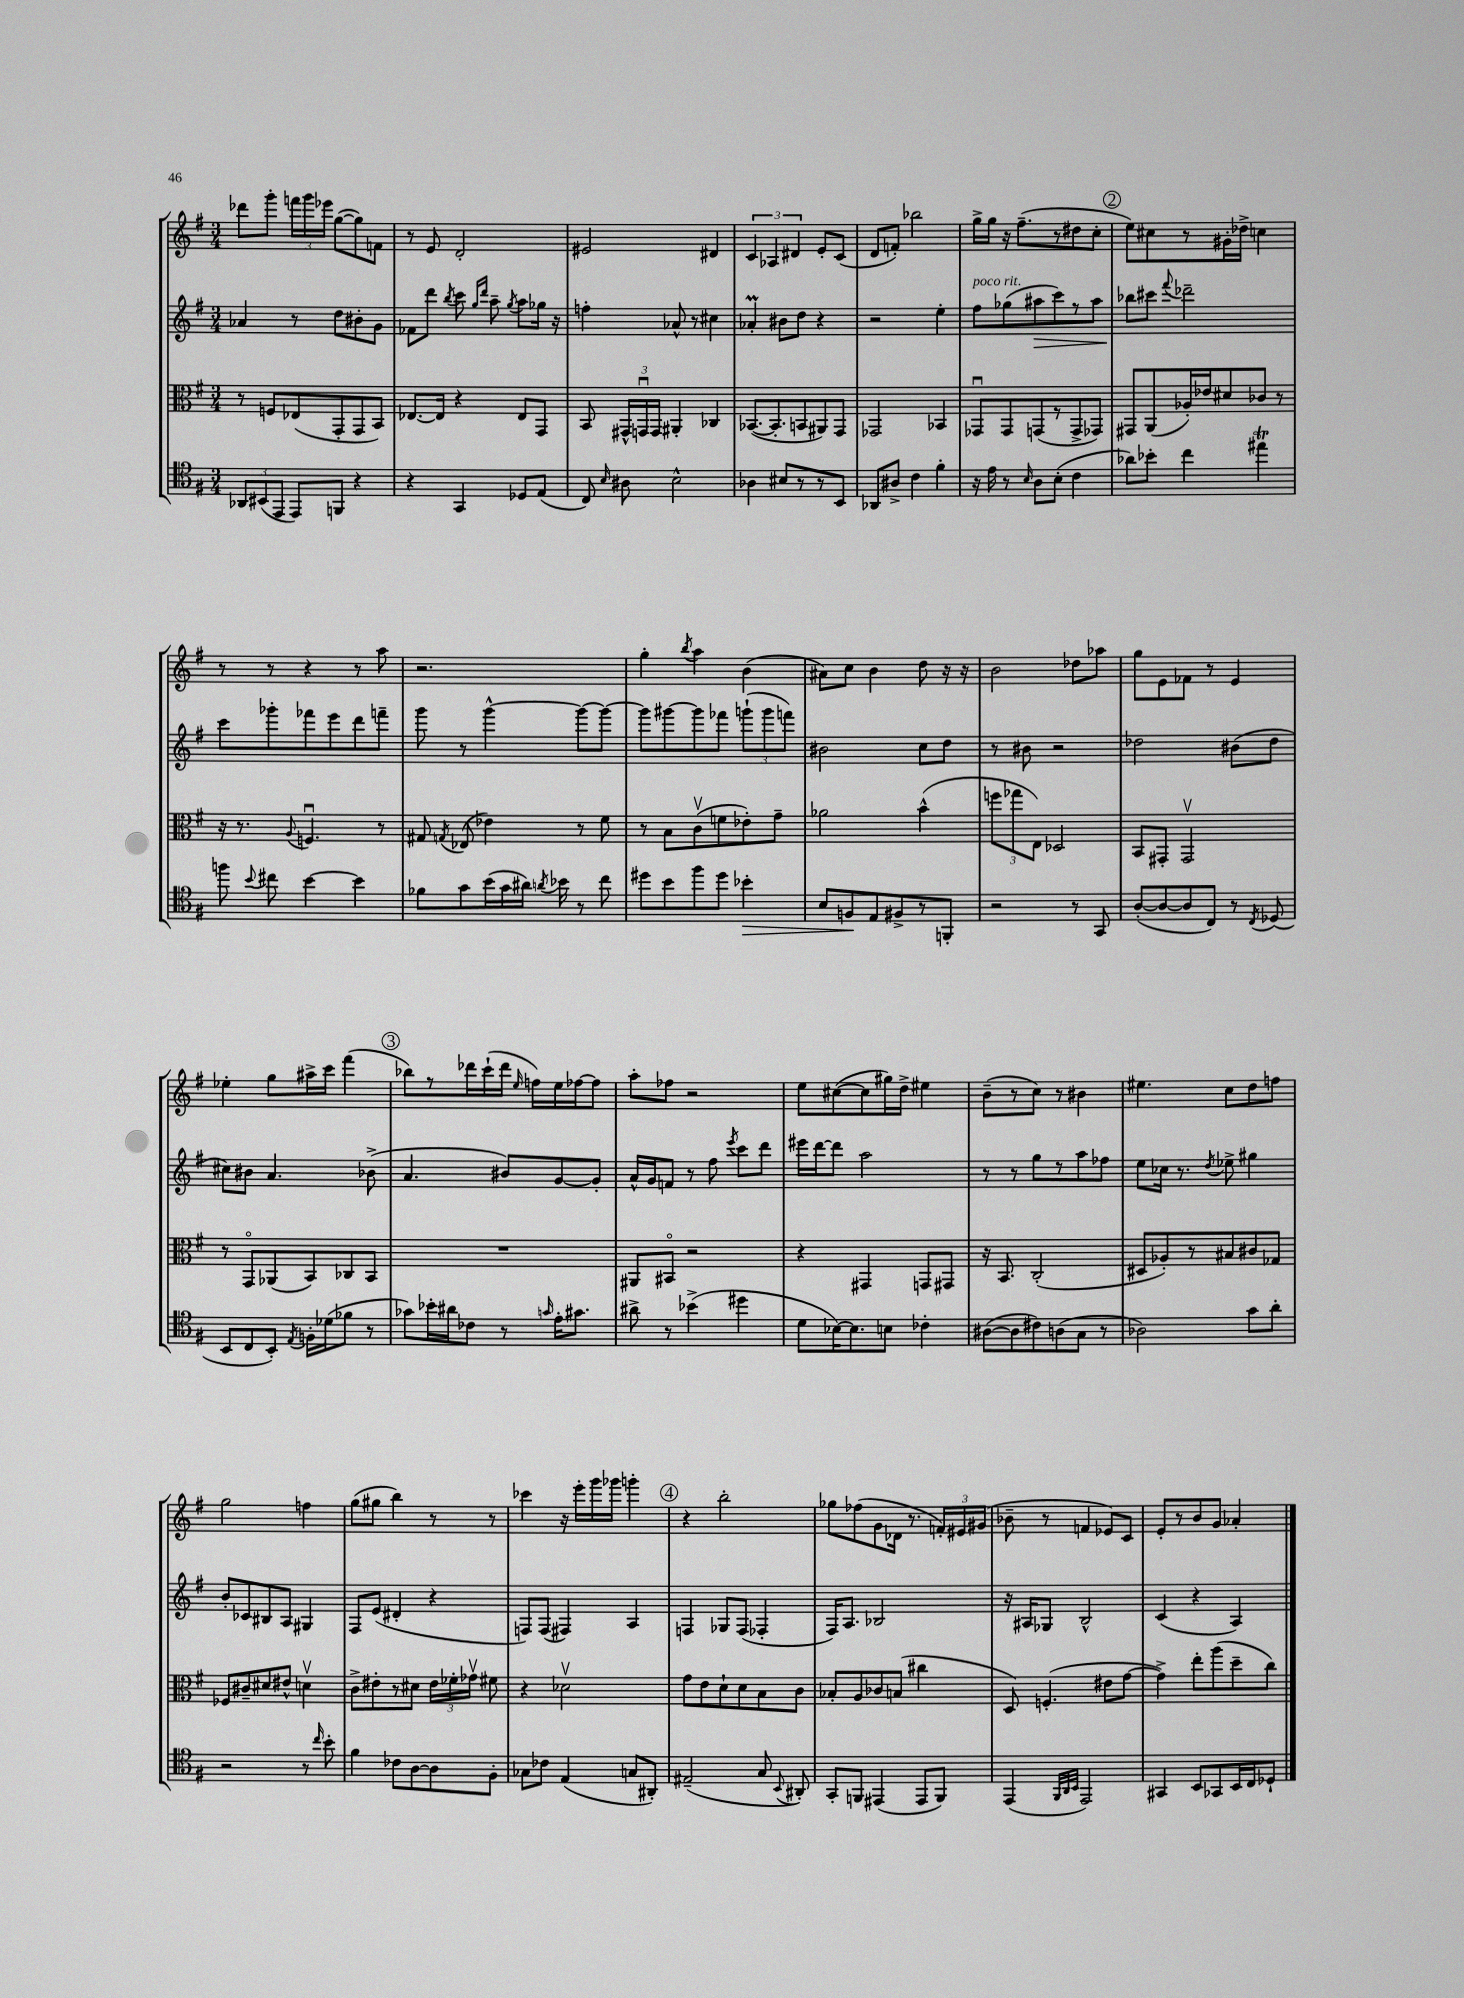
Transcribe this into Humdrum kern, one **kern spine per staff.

**kern	**kern	**kern	**kern
*staff4	*staff3	*staff2	*staff1
*clefC4	*clefC3	*clefG2	*clefG2
*k[f#]	*k[f#]	*k[f#]	*k[f#]
*M3/4	*M3/4	*M3/4	*M3/4
12AA-	8r	4a-	8ddd-
(12BB#	.	.	.
.	8F	.	8ggg'
12EE	.	.	.
8EE)	(8E-	8r	24fff
.	.	.	24ggg
.	.	.	24eee-
8FF	8GG'	8dd	([8gg
4r	8GG	8b#'	8gg])
.	8BB)	8g	8f
=	=	=	=
4r	[8.E-	8f-	8r
.	.	8ddd	8e
.	16E-]	.	.
.	.	8qbb	.
4GG	4r	8ccc	2d'
.	.	16qqgg	.
.	.	16qqddd	.
.	.	8aa~	.
.	.	8qgg	.
8D-	8E-	8aa	.
(8E	8GG	16gg-	.
.	.	16r	.
=	=	=	=
8C)	8BB	4ff'	2e#
16qqB	.	.	.
8A#	24GG#^^	.	.
.	24GGu	.	.
.	24GG	.	.
2B^^	4AA#'	8a-^^	.
.	.	8r	.
.	4C-	4cc#	4d#
=	=	=	=
4A-	([8.BB-	4a-'	6c
.	.	.	6A-
.	8.BB-']	.	.
8B#	.	8b#	.
.	.	.	6d#
8r	8BB	8dd	.
8r	8AA#)	4r	8e'
8BB	8GG	.	(8c
=	=	=	=
8AA-	2GG-	2r	8d
8A#^	.	.	8f')
4c	.	.	2bb-
4f#'	4BB-	4ee'	.
=	=	=	=
16r	8GG-u	8ff#	16gg^
16e	.	.	16gg
8r	8GG-	(8gg-	16r
.	.	.	(8.ff#~
16qqB	.	.	.
8A	(8GG	8aa#	.
(8B'	8r	8ccc)	8r
4c	8GG^	8r	8dd#
.	8GG-)	8aa#	8cc'
=	=	=	=
8a-)	8GG#	8bb-	8ee)
8b-'	(8AA	8ccc#	8cc#
.	.	8qqfff#	.
4cc	16A-')	2ddd-~	8r
.	16e-	.	.
.	8d#	.	16g#'
.	.	.	16dd-^
4ee#	8c-	.	4cc
.	8r	.	.
=	=	=	=
8ff	16r	8ccc	8r
.	8.r	.	.
8qqb	.	.	.
8cc#	.	8ggg-'	8r
.	8qqA	.	.
[4b	4.Fu	8fff-	4r
.	.	8eee	.
4b]	.	8ddd	8r
.	8r	8fff~	8aa
=	=	=	=
8f-	8G#	8ggg	2.r
.	8qG	.	.
8g	(8E-	8r	.
(16b	4e-)	[4ggg^^	.
16g	.	.	.
16a#)	.	.	.
8qa	.	.	.
16b-	.	.	.
8r	8r	8ggg_	.
8cc	8f#	8ggg_	.
=	=	=	=
8dd#	8r	8ggg]	4gg'
8b	8B	[8ggg#	.
.	.	.	8qbb
8ff#	(8cv	8ggg#]	4aa
8dd#	8f	8fff-	.
4b-'	8e-')	(12ggg`	(4b
.	.	12ggg	.
.	8g~	.	.
.	.	12fff)	.
=	=	=	=
8B	2a-	2b#	8a#)
8F	.	.	8cc
8E	.	.	4b
8F#^	.	.	.
8r	(4b^^	8cc	8dd
8FF'	.	8dd	16r
.	.	.	16r
=	=	=	=
2r	12ff	8r	2b
.	12gg-	.	.
.	.	8b#	.
.	12E)	.	.
.	2D-	2r	.
8r	.	.	8dd-
8GG	.	.	8aa-
=	=	=	=
([8A'	8BB	2dd-	8gg
8A_	8GG#'	.	8e
8A]	2GG#v	.	8f-
8C)	.	.	8r
8r	.	(8b#	4e
8qC	.	.	.
(8D-	.	8dd-	.
=	=	=	=
8BB	8r	8cc#)	4ee-'
8C	8GGo	8b#	.
8BB')	(8AA-	4.a	8gg
8qE	.	.	.
16F'	8BB)	.	16aa#^
(16d-	.	.	16ccc
8f-	8C-	.	(4fff#
8r	8BB	(8b-^	.
=	=	=	=
8g-)	2.r	4.a	8bb-)
16b-'	.	.	8r
16a#	.	.	.
8c-	.	.	16ddd-
.	.	.	(16ccc`
8r	.	8b#)	16ddd-
.	.	.	16qqee
.	.	.	16ff)
16qqg	.	.	.
16e'	.	[8g	16ee
8.g#	.	.	[16ff-
.	.	8g']	8ff-]
=	=	=	=
8a#^	8AA#	16a^^	8aa'
.	.	16g	.
8r	8BB#o	8f	8ff-
(4b-^	2r	8r	2r
.	.	8ff#	.
.	.	8qeee	.
4dd#	.	8ccc	.
.	.	8ddd	.
=	=	=	=
8d	4r	16eee#	8ee
.	.	[16ddd	.
[16B-)	.	8ddd]	([8cc#
8.B-]	.	.	.
.	4GG#	2aa	8cc#]
8B	.	.	16gg#)
.	.	.	16dd^
4c-'	8GG	.	4ee#
.	8GG#	.	.
=	=	=	=
([8A#	16r	8r	(8b~
.	8.BB	.	.
8A#]	.	8r	8r
8c#)	(2C'	8gg	8cc)
(8A	.	8r	8r
8G	.	8aa	4b#
8r	.	8ff-	.
=	=	=	=
2A-)	8D#	8ee	4.ee#
.	8A-')	16cc-	.
.	.	8.r	.
.	8r	.	.
.	.	8qdd	.
.	8B#	8ee-^	8cc
8g	8c#	4gg#	8dd
8a'	8G-	.	8ff
=	=	=	=
2r	8F-	8b'	2gg
.	8c#~	8c-	.
.	8d#	8B#	.
.	8e#^^	8A	.
8r	4dv	4G#	4ff
16qqcc	.	.	.
8b'	.	.	.
=	=	=	=
4f#	8c^	8F#	(8gg
.	8e#'	(8e	8gg#
8c-	8r	4d#'	4bb)
[8A	8d#	.	.
8A]	24e#	4r	8r
.	24f-'	.	.
.	24g-v	.	.
8F#'	8f#	.	8r
=	=	=	=
8G-	4r	8F)	4ccc-
8c-	.	(8F	.
(4E	2d-v	4F#)	16r
.	.	.	16eee'
.	.	.	16ggg
.	.	.	16ggg-
8G	.	4A	4ggg'
8AA#')	.	.	.
=	=	=	=
(2E#~	8g	4F	4r
.	8e	.	.
.	8d`	8G-	2bb'
.	8d	(8F	.
8G	8B	4F-'	.
8qqBB	.	.	.
8AA#')	8c	.	.
=	=	=	=
8GG'	8B-'	16F#)	8gg-
.	.	8.A	.
8FF	8A	.	(8ff-
(4EE#	8c-	2B-	8g
.	(8B	.	16d-
.	.	.	8.r
8EE#	4cc#	.	.
8FF)	.	.	24f')
.	.	.	24e#
.	.	.	(24g#
=	=	=	=
(4EE	8D)	16r	8b-~
.	.	16A#	.
.	(4.F'	8G-	8r
32qqFF#	.	.	.
32qqAA	.	.	.
32qqBB	.	.	.
2EE)	.	2B^^	4f
.	8e#	.	8e-)
.	[8g	.	8c
=	=	=	=
4GG#	4g^])	(4c	8e'
.	.	.	8r
8BB	8ee'	4r	8b
8GG-	(8aa	.	8g
16BB	8dd~	4A)	4a-'
16C	.	.	.
8D-`	8cc)	.	.
==	==	==	==
*-	*-	*-	*-
